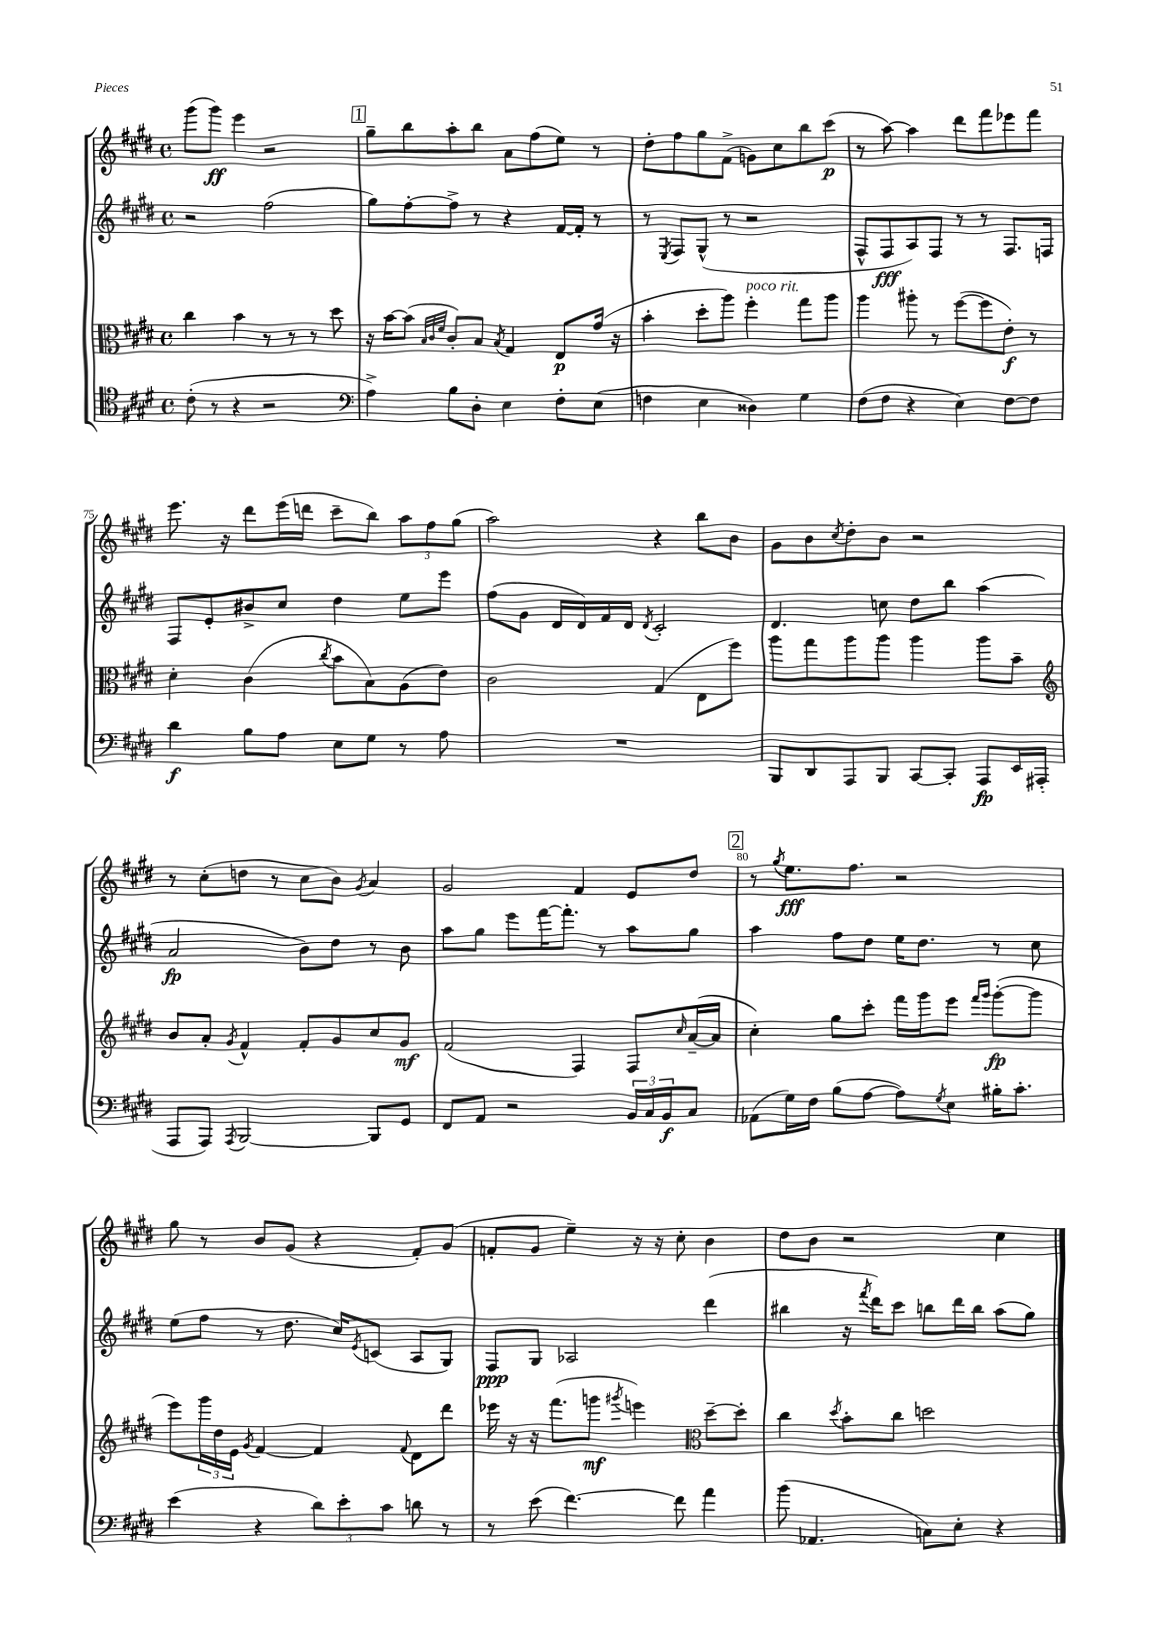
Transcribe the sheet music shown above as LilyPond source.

<<
\new StaffGroup <<
\new Staff = "s0" {
    \clef treble \key e \major \defaultTimeSignature \time 4/4
    gis'''8( gis'''8\ff) e'''4 r2 |
    \mark \markup { \box "1" } gis''8-- b''8 a''8-. b''8 a'8 fis''8( e''8) r8 |
    dis''8-. fis''8 gis''8 fis'8->( g'8) cis''8 b''8 cis'''8\p( |
    r8 a''8~) a''4 dis'''8 fis'''8 ees'''8 fis'''8 |
    e'''8. r16 dis'''8 e'''16( d'''16 cis'''8-- b''8) \tuplet 3/2 { a''8 fis''8 gis''8( } |
    a''2) r4 b''8 b'8 |
    gis'8 b'8 \acciaccatura { cis''8 } dis''8-. b'8 r2 |
    r8 cis''8-.( d''8 r8 cis''8 b'8) \acciaccatura { gis'8 } a'4 |
    gis'2 fis'4 e'8 dis''8 |
    \mark \markup { \box "2" } r8 \acciaccatura { gis''8 } e''8.\fff fis''8. r2 |
    gis''8 r8 b'8 gis'8( r4 fis'8-.) gis'8( |
    f'8-. gis'8 e''4--) r16 r16 cis''8-. b'4 |
    dis''8 b'8 r2 cis''4 \bar "|." |
}
\new Staff = "s1" {
    \clef treble \key e \major \defaultTimeSignature \time 4/4
    r2 fis''2( |
    \mark \markup { \box "1" } gis''8) fis''8~-. fis''8-> r8 r4 fis'16~ fis'16-. r8 |
    r8 \acciaccatura { e8 } fis8 gis8-^( r8 r2 |
    fis8-^ fis8\fff a8) fis8 r8 r8 fis8. f16 |
    fis8 e'8-. bis'8-> cis''8 dis''4 e''8 e'''8 |
    fis''8( gis'8 dis'16 dis'16) fis'16 dis'16 \acciaccatura { dis'8 } cis'2-. |
    dis'4. c''8 dis''8 b''8 a''4( |
    a'2\fp b'8) dis''8 r8 b'8 |
    a''8 gis''8 e'''8 fis'''16~ fis'''8.-. r8 a''8 gis''8 |
    \mark \markup { \box "2" } a''4 fis''8 dis''8 e''16 dis''8. r8 cis''8 |
    e''8( fis''8 r8 dis''8. cis''16) \acciaccatura { e'8 } c'8( a8 gis8) |
    fis8\ppp gis8 aes2 dis'''4( |
    bis''4 r16 \acciaccatura { fis'''8 } dis'''16) cis'''8 b''8 dis'''16 b''16 a''8( gis''8) \bar "|." |
}
\new Staff = "s2" {
    \clef alto \key e \major \defaultTimeSignature \time 4/4
    cis''4 b'4 r8 r8 r8 dis''8 |
    \mark \markup { \box "1" } r16 b'16~ b'8( \grace { b32 cis'32 fis'32 } cis'8-.) b8 \acciaccatura { b8 } gis4 e8\p gis'16( r16 |
    b'4-. dis''8-. a''8) fis''4-.^\markup { \italic "poco rit." } gis''8 a''8 |
    a''4 ais''8-. r8 fis''8~( fis''8 e'8-.\f) r8 |
    dis'4-. cis'4( \acciaccatura { cis''8 } b'8 b8) a8( e'8) |
    cis'2 gis4( e8 fis''8) |
    a''8 gis''8 a''8 a''8 a''4 a''8 b'8-- |
    \clef treble b'8 a'8-. \acciaccatura { gis'8 } fis'4-^ fis'8-. gis'8 cis''8 gis'8\mf |
    fis'2( fis4) fis8 \grace { cis''16 } a'16~--( a'16 |
    \mark \markup { \box "2" } cis''4-.) gis''8 cis'''8-. fis'''16 gis'''16 e'''8 \grace { fis'''16 gis'''16 } gis'''8~-.\fp( gis'''8 |
    e'''8) \tuplet 3/2 { gis'''16 dis''16 e'16 } \acciaccatura { gis'8 } fis'4~ fis'4 \appoggiatura { fis'8 } dis'8 dis'''8 |
    ees'''16 r16 r16 fis'''8.( g'''8\mf \acciaccatura { gis'''8 } e'''4) \clef alto dis''8~-- dis''8-. |
    cis''4 \acciaccatura { dis''8 } b'8-. cis''8 d''2 \bar "|." |
}
\new Staff = "s3" {
    \clef tenor \key e \major \defaultTimeSignature \time 4/4
    cis'8-.( r8 r4 r2 |
    \mark \markup { \box "1" } \clef bass a4->) b8 dis8-. e4 fis8-. e8( |
    f4 e4 disis4) gis4 |
    fis8( fis8 r4 e4) fis8~ fis8 |
    dis'4\f b8 a8 e8 gis8 r8 a8 |
    R1 |
    b,,8 dis,8 a,,8 b,,8 cis,8~ cis,8-. a,,8\fp e,16 ais,,16-.( |
    a,,8 a,,8) \acciaccatura { a,,8 } b,,2~ b,,8 gis,8 |
    fis,8 a,8 r2 \tuplet 3/2 { b,16 cis16 b,16\f } cis8 |
    \mark \markup { \box "2" } aes,8( gis16) fis16 b8( a8~ a8) \acciaccatura { gis8 } e8 bis16-. cis'8.-. |
    e'4( r4 \tuplet 3/2 { dis'8) e'8-. cis'8 } d'8 r8 |
    r8 e'8( fis'4.~) fis'8 a'4 |
    b'8( aes,4. c8) e8-. r4 \bar "|." |
}
>>
>>
\layout { \context { \Score currentBarNumber = #71 \override BarNumber.break-visibility = ##(#f #t #t) barNumberVisibility = #(every-nth-bar-number-visible 5) } }
